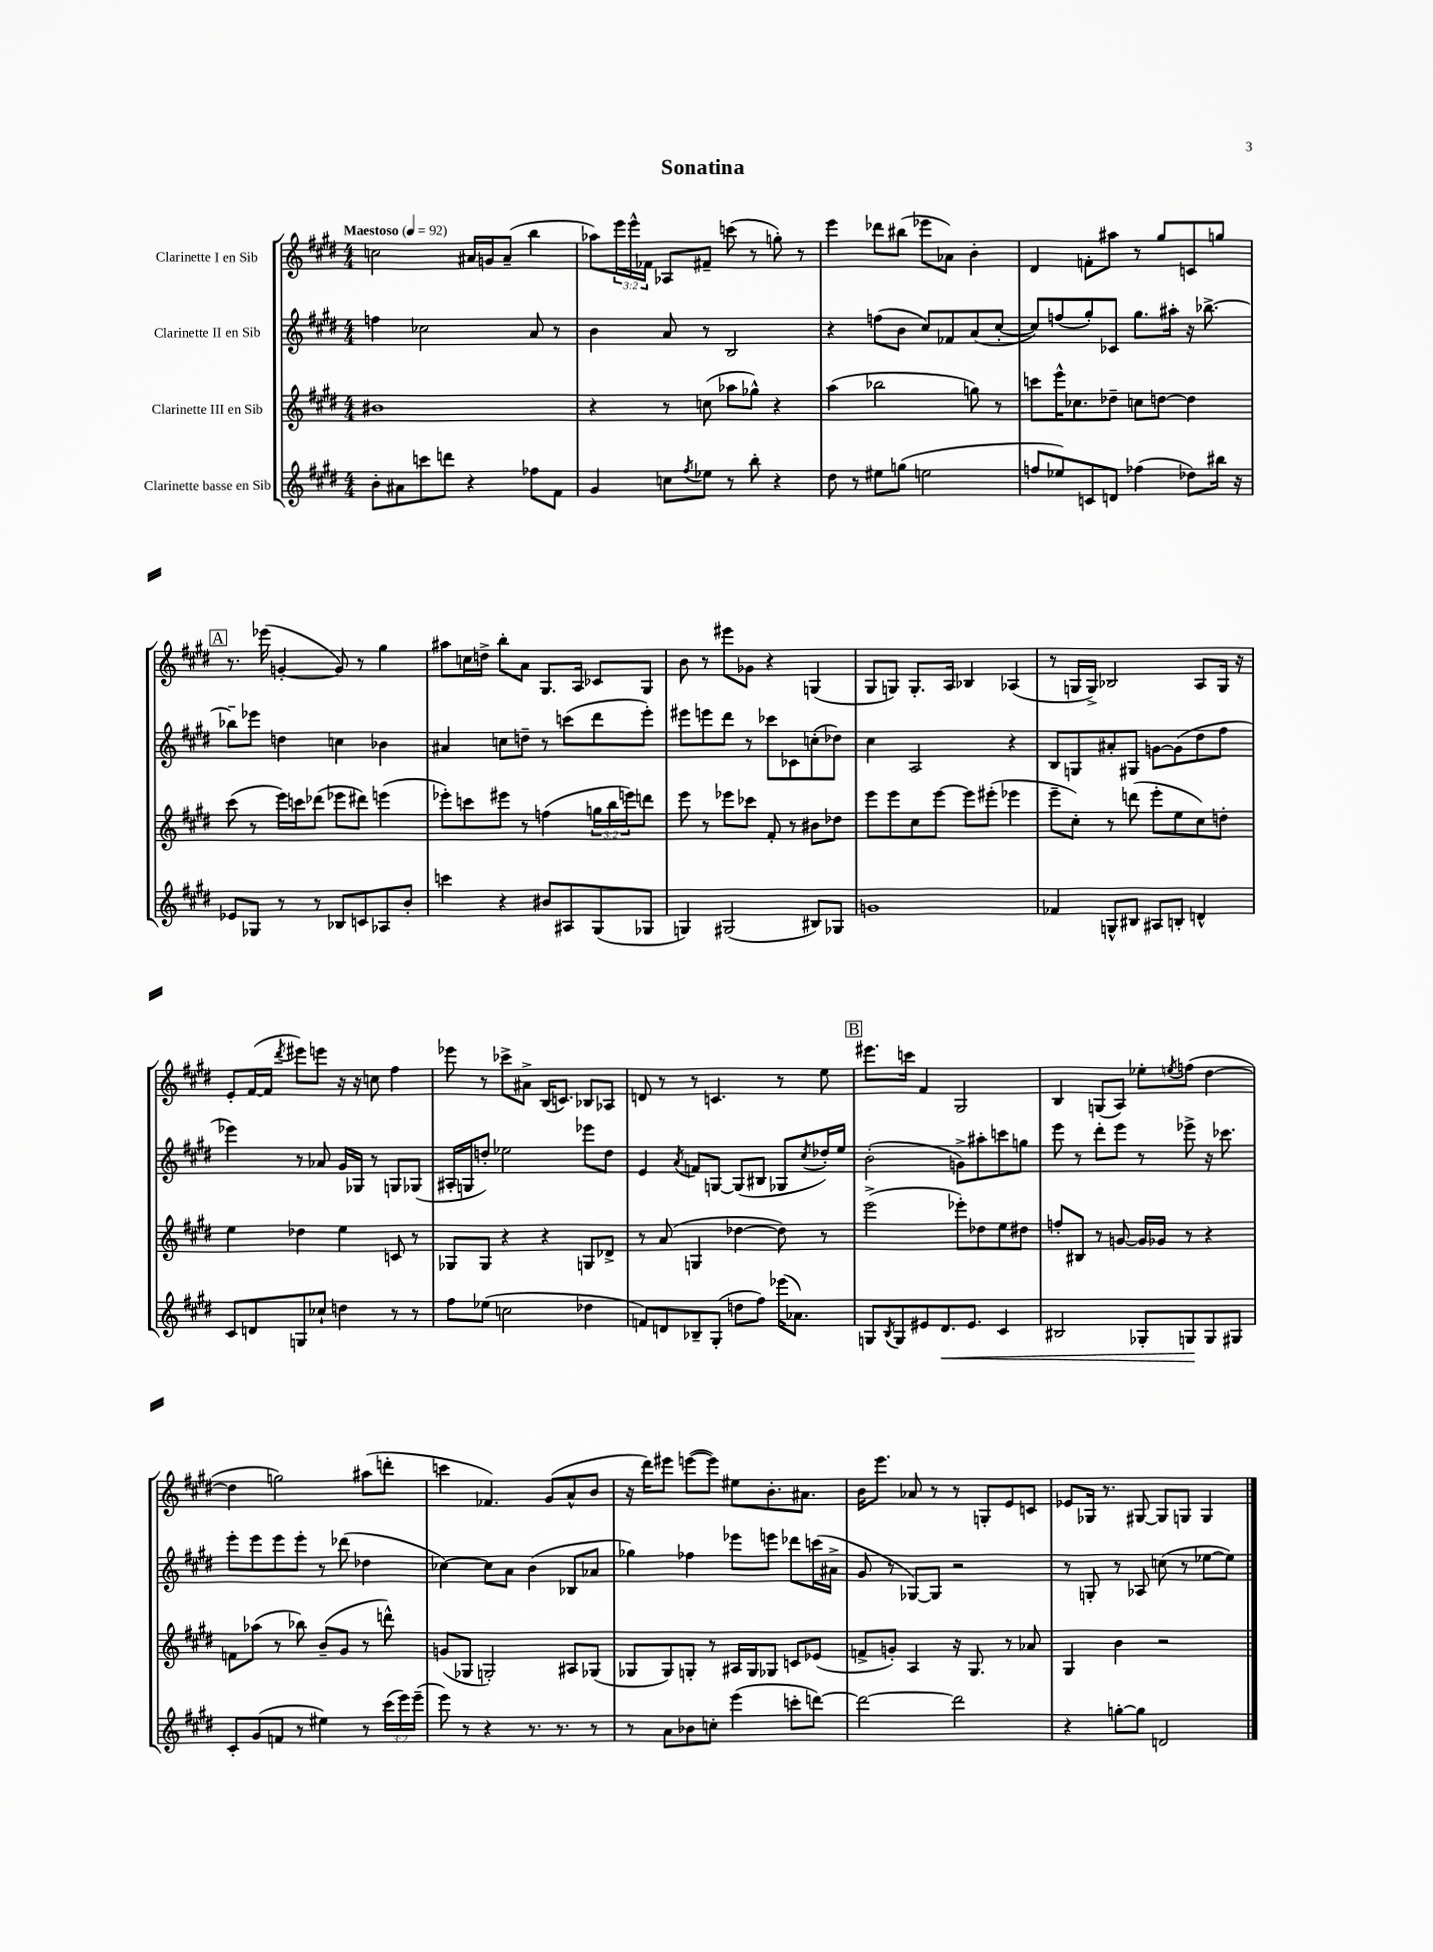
\header { title = "Sonatina" }
<<
\new StaffGroup <<
\new Staff = "s0" \with { instrumentName = "Clarinette I en Sib" } {
    \clef treble \key e \major \numericTimeSignature \time 4/4 \override Staff.TupletNumber.text = #tuplet-number::calc-fraction-text \tempo "Maestoso" 4 = 92
    c''2 ais'16 g'16 ais'8--( b''4 |
    aes''8) \tuplet 3/2 { e'''16 e'''16-^ fes'16 } aes8 fis'8-- c'''8( r8 g''8-.) r8 |
    e'''4 des'''8 bis''8( ees'''8 aes'8) b'4-. |
    dis'4 f'8-. ais''8 r8 gis''8 c'8 g''8 |
    \mark \markup { \box "A" } r8. ees'''16( g'4~-. g'8) r8 gis''4 |
    ais''8 c''16 d''16-> b''8-. a'8 gis8. a16 ces'8 gis8 |
    b'8 r8 eis'''8 ges'8 r4 g4( |
    gis8 g8) g8.-. a16 bes4 aes4( |
    r8 g16 g16->) bes2 a8 g16 r16 |
    e'8-. fis'16~( fis'16 \acciaccatura { dis'''8 } eis'''8) e'''8 r16 r16 c''8 fis''4 |
    ees'''8 r8 ces'''8-> ais'8-> b16( c'8.) bes8 aes8 |
    d'8 r8 r8 c'4. r8 e''8 |
    \mark \markup { \box "B" } eis'''8. c'''16 fis'4 gis2 |
    b4 g8( a8) ees''8-. \acciaccatura { e''8 } f''8( dis''4~ |
    dis''4 g''2) ais''8( d'''8-. |
    c'''4 fes'4.) gis'8( a'8-^ b'8 |
    r16 dis'''16) eis'''8 e'''8~( e'''8) eis''8 b'8.-. ais'8. |
    b'16 e'''8. aes'8 r8 r8 g8-. e'8 c'8 |
    ees'8 ges16 r8. gis8~ gis8 g8 g4 \bar "|." |
}
\new Staff = "s1" \with { instrumentName = "Clarinette II en Sib" } {
    \clef treble \key e \major \numericTimeSignature \time 4/4
    f''4 ces''2 a'8 r8 |
    b'4 a'8 r8 b2 |
    r4 f''8( b'8 cis''8) fes'8 a'8( cis''8~-. |
    cis''8) f''8( gis''8-.) ces'8 gis''8. ais''16-. r16 bes''8.~-> |
    \mark \markup { \box "A" } bes''8-- ees'''8 d''4 c''4 bes'4 |
    ais'4 c''8 d''8-- r8 c'''8( dis'''8 e'''8-.) |
    eis'''8 e'''8 dis'''8 r8 ces'''8 ces'8 c''8-.( des''8) |
    cis''4 a2 r4 |
    b8 g8 ais'8-. gis8 g'8~ g'8( dis''8 fis''8 |
    ees'''4) r8 aes'8 gis'16 ges16 r8 g8 ges8( |
    ais16-. g16 d''8-.) ees''2 ees'''8 d''8 |
    e'4 \acciaccatura { a'8 } f'8 g8~ g8( bis8 ges8 \acciaccatura { cis''8 } des''16-.) e''16 |
    \mark \markup { \box "B" } b'2-.( g'8->) ais''8-. c'''8 g''8 |
    e'''8 r8 dis'''8-. e'''8 r8 ees'''8-> r16 ces'''8. |
    e'''8-. e'''8 e'''8 e'''8-. r8 des'''8( des''4 |
    ces''4~) ces''8 a'8 b'4( bes8 aes'8 |
    ges''4) fes''4 ees'''8 e'''8 des'''8 c'''16( ais'16-> |
    gis'8 r8 ges8~) ges8 r2 |
    r8 g8-. r8 aes8 c''8( r8 ees''8~ ees''8) \bar "|." |
}
\new Staff = "s2" \with { instrumentName = "Clarinette III en Sib" } {
    \clef treble \key e \major \numericTimeSignature \time 4/4 \override Staff.TupletNumber.text = #tuplet-number::calc-fraction-text
    bis'1 |
    r4 r8 c''8( aes''8 ges''8-^) r4 |
    a''4( bes''2 g''8) r8 |
    c'''8 e'''16-^ ces''8. des''8-- c''8 d''8~ d''4 |
    \mark \markup { \box "A" } cis'''8( r8 e'''16) c'''16 des'''8( ees'''8 dis'''8) e'''4( |
    ees'''8-.) c'''8 eis'''8 r8 f''4( \tuplet 3/2 { g''16 b''16 e'''16) } d'''8 |
    e'''8 r8 ees'''8 ces'''8 fis'8-. r8 bis'8 des''8 |
    e'''8 e'''8 cis''8 e'''8~ e'''8 eis'''8-.( ees'''4 |
    e'''8-- cis''8-.) r8 d'''8( e'''8-. e''8 cis''8) d''8-. |
    e''4 des''4 e''4 c'8 r8 |
    ges8 ges8 r4 r4 g8 des'8-> |
    r8 a'8( g4 des''4~ des''8) r8 |
    \mark \markup { \box "B" } e'''2->( ees'''8-.) des''8 e''8 dis''8 |
    f''8-. bis8 r8 g'8~ g'16 ges'16 r8 r4 |
    f'8 aes''8( r8 bes''8) b'8--( gis'8 r8 d'''8-^) |
    g'8( ges8 g2-.) ais8 ges8( |
    ges8 ges8) g8-. r8 ais16 g16 ges8 c'8 ees'8( |
    f'8-> g'8-.) a4 r16 gis8. r8 aes'8 |
    gis4 b'4 r2 \bar "|." |
}
\new Staff = "s3" \with { instrumentName = "Clarinette basse en Sib" } {
    \clef treble \key e \major \numericTimeSignature \time 4/4 \override Staff.TupletNumber.text = #tuplet-number::calc-fraction-text
    b'8-. ais'8 c'''8 d'''8 r4 fes''8 fis'8 |
    gis'4 c''8 \acciaccatura { fis''8 } ees''8 r8 b''8-. r4 |
    dis''8 r8 eis''8 g''8( e''2 |
    f''8 ees''8) c'8 d'8 fes''4( des''8) bis''16 r16 |
    \mark \markup { \box "A" } ees'8 ges8 r8 r8 bes8 c'8 aes8 b'8-. |
    c'''4 r4 bis'8 ais8 gis8( ges8 |
    g4) gis2( bis8) ges8 |
    g'1 |
    fes'4 g8-^ bis8 ais8 b8-. d'4-^ |
    cis'8 d'8 g8 ces''8-! d''4 r8 r8 |
    fis''8 ees''8( c''2 des''4 |
    f'8) d'8 bes8-- gis8-.( d''8 fis''8) ees'''16( aes'8.) |
    \mark \markup { \box "B" } g8 \acciaccatura { b8 } g8 eis'8 dis'8.\< eis'8. cis'4 |
    bis2 ges8-. g8\! g8 gis8 |
    cis'8-. gis'8( f'8 r8 eis''4) r8 \tuplet 3/2 { cis'''16( e'''16) e'''16--( } |
    e'''8) r8 r4 r8. r8. r8 |
    r8 a'8 bes'8 c''8-. e'''4( c'''8-. d'''8~) |
    d'''2~ d'''2 |
    r4 g''8~-. g''8 d'2 \bar "|." |
}
>>
>>
\layout { \context { \Score \remove "Bar_number_engraver" } }
